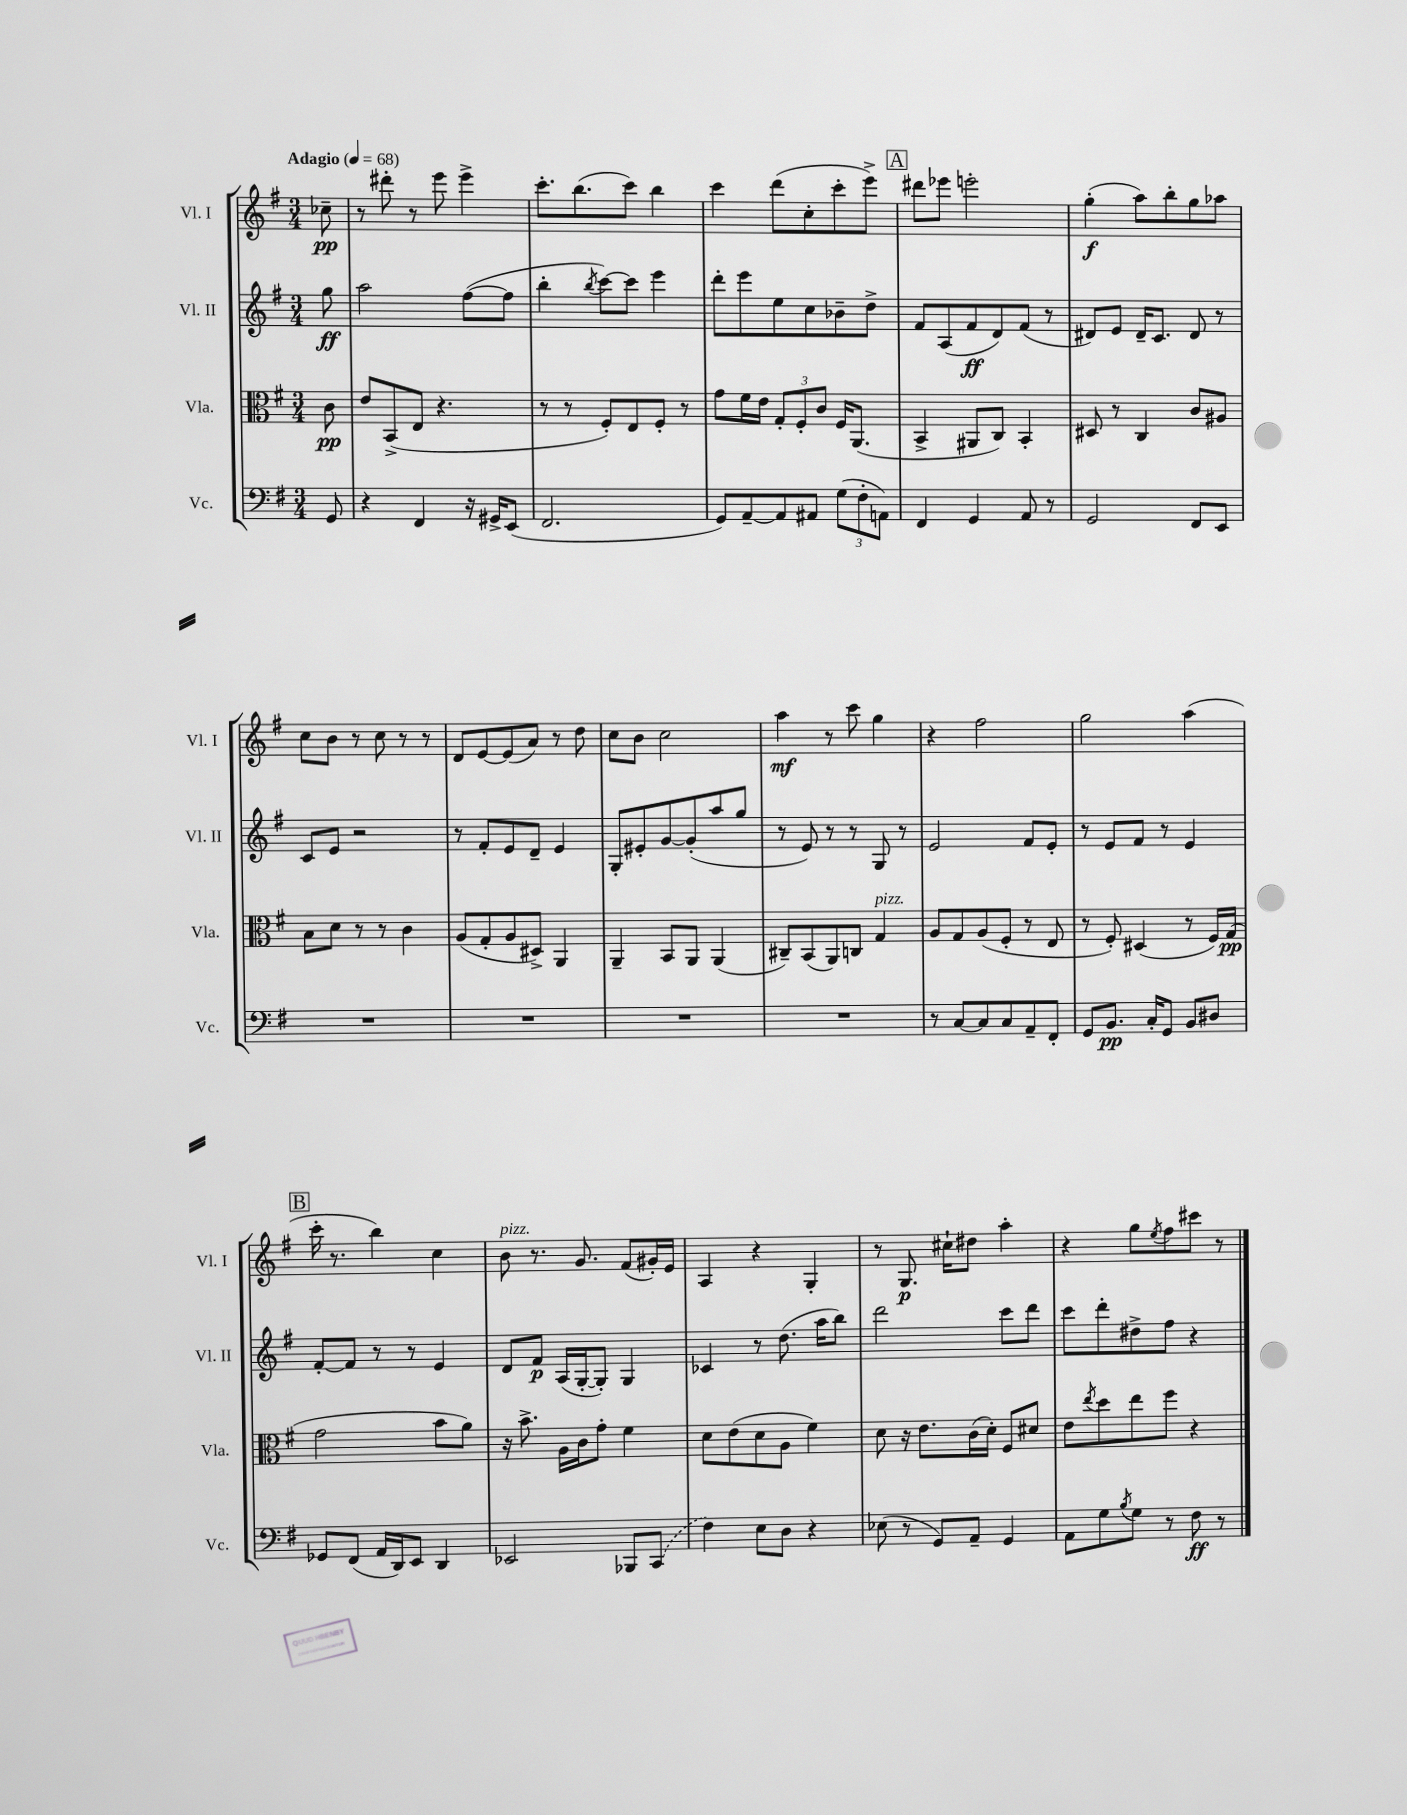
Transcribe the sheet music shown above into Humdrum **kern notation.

**kern	**dynam	**kern	**dynam	**kern	**dynam	**kern	**dynam
*part4	*part4	*part3	*part3	*part2	*part2	*part1	*part1
*staff4	*staff4	*staff3	*staff3	*staff2	*staff2	*staff1	*staff1
*I"Vc.	*	*I"Vla.	*	*I"Vl. II	*	*I"Vl. I	*
*I'Vc.	*	*I'Vla.	*	*I'Vl. II	*	*I'Vl. I	*
*clefF4	*	*clefC3	*	*clefG2	*	*clefG2	*
*k[f#]	*	*k[f#]	*	*k[f#]	*	*k[f#]	*
*M3/4	*	*M3/4	*	*M3/4	*	*M3/4	*
*MM68	*	*MM68	*	*MM68	*	*MM68	*
=	=	=	=	=	=	=	=
!	!	!	!	!	!	!LO:TX:a:B:t=Adagio	!
8GG/	.	8c\	pp	8gg\	ff	8cc-X~\	pp
=1	=1	=1	=1	=1	=1	=1	=1
4r	.	8e/L	.	2aa\	.	8r	.
.	.	(8BB^/	.	.	.	8ddd#X'\	.
4FF#/	.	8E/J	.	.	.	8r	.
.	.	4.r	.	.	.	8eee\	.
16r	.	.	.	([8ff#\L	.	4eee^\	.
16GG#X^/KL	.	.	.	.	.	.	.
(8EE/J	.	.	.	8ff#\J]	.	.	.
=2	=2	=2	=2	=2	=2	=2	=2
2.FF#/	.	8r	.	4bb'\	.	8.ccc'\L	.
.	.	8r	.	.	.	.	.
.	.	.	.	.	.	(8.bb\	.
.	.	.	.	8qbb/	.	.	.
.	.	8F#'/L)	.	[8ccc\L)	.	.	.
.	.	8E/	.	8ccc\J]	.	8ccc\J)	.
.	.	8F#'/J	.	4eee\	.	4bb\	.
.	.	8r	.	.	.	.	.
=3	=3	=3	=3	=3	=3	=3	=3
8GG/L)	.	8g\L	.	8ddd'\L	.	4ccc\	.
[8AA~/	.	16f#\L	.	8eee\	.	.	.
.	.	16e\JJ	.	.	.	.	.
8AA/]	.	12G'/L	.	8ee\	.	(8ddd\L	.
.	.	12F#'/	.	.	.	.	.
8AA#X/J	.	.	.	8cc\	.	8cc'\	.
.	.	12c/J	.	.	.	.	.
(12G\L	.	16F#/KL	.	8b-X~\	.	8ccc'\	.
.	.	(8.AA/J	.	.	.	.	.
12F#'\	.	.	.	.	.	.	.
.	.	.	.	8dd^\J	.	8eee^\J)	.
12AAn\J)	.	.	.	.	.	.	.
!!LO:REH:place=s1:t=A
=4	=4	=4	=4	=4	=4	=4	=4
4FF#/	.	4BB^/	.	8f#/L	.	8ddd#X\L	.
.	.	.	.	(8A/	.	8eee-X\J	.
4GG/	.	8AA#X/L	.	8f#/	ff	2eeen'\	.
.	.	8C/J)	.	8d/)	.	.	.
8AA/	.	4BB'/	.	(8f#/J	.	.	.
8r	.	.	.	8r	.	.	.
=5	=5	=5	=5	=5	=5	=5	=5
2GG/	.	8D#X/	.	8d#X/L)	.	(4gg'\	f
.	.	8r	.	8e/J	.	.	.
.	.	4C/	.	16d#~/KL	.	8aa\L)	.
.	.	.	.	8.c/J	.	.	.
.	.	.	.	.	.	8bb'\	.
8FF#/L	.	8c/L	.	8d#/	.	8gg\	.
8EE/J	.	8A#X/J	.	8r	.	8aa-X\J	.
!!LO:LB:g=z
=6	=6	=6	=6	=6	=6	=6	=6
2.r	.	8B\L	.	8c/L	.	8cc\L	.
.	.	8d\J	.	8e/J	.	8b\J	.
.	.	8r	.	2r	.	8r	.
.	.	8r	.	.	.	8cc\	.
.	.	4c\	.	.	.	8r	.
.	.	.	.	.	.	8r	.
=7	=7	=7	=7	=7	=7	=7	=7
2.r	.	(8A/L	.	8r	.	8d/L	.
.	.	8G'/	.	8f#'/L	.	[8e/	.
.	.	8A/	.	8e/	.	(8e/]	.
.	.	8D#X^/J)	.	8d~/J	.	8a/J)	.
.	.	4AA/	.	4e/	.	8r	.
.	.	.	.	.	.	8dd\	.
=8	=8	=8	=8	=8	=8	=8	=8
2.r	.	4AA~/	.	8G'/L	.	8cc\L	.
.	.	.	.	8e#X'/	.	8b\J	.
.	.	8BB/L	.	[8g/	.	2cc\	.
.	.	8AA/J	.	(8g'/]	.	.	.
.	.	(4AA/	.	8aa/	.	.	.
.	.	.	.	8gg/J	.	.	.
=9	=9	=9	=9	=9	=9	=9	=9
2.r	.	8C#X~/L)	.	8r	.	4aa\	mf
.	.	(8BB/	.	8e/)	.	.	.
.	.	8AA/)	.	8r	.	8r	.
.	.	8Cn/J	.	8r	.	8ccc\	.
!	!	!LO:TX:a:i:t=pizz.	!	!	!	!	!
.	.	4G/	.	8G/	.	4gg\	.
.	.	.	.	8r	.	.	.
=10	=10	=10	=10	=10	=10	=10	=10
8r	.	8A/L	.	2e/	.	4r	.
[8C/L	.	8G/	.	.	.	.	.
8C/]	.	(8A/	.	.	.	2ff#\	.
8C/	.	8F#'/J	.	.	.	.	.
8AA~/	.	8r	.	8f#/L	.	.	.
8FF#'/J	.	8E/	.	8e'/J	.	.	.
=11	=11	=11	=11	=11	=11	=11	=11
8GG/L	.	8r	.	8r	.	2gg\	.
8.BB/J	pp	8F#'/)	.	8e/L	.	.	.
.	.	(4D#X/	.	8f#/J	.	.	.
16C'/KL	.	.	.	.	.	.	.
8GG/J	.	.	.	8r	.	.	.
8BB/L	.	8r	.	4e/	.	(4aa\	.
8D#X/J	.	16F#/LL)	.	.	.	.	.
.	.	(16G/JJ	pp	.	.	.	.
!!LO:LB:g=z
!!LO:REH:place=s1:t=B
=12	=12	=12	=12	=12	=12	=12	=12
8GG-X/L	.	2g\	.	[8f#'/L	.	16ccc'\	.
.	.	.	.	.	.	8.r	.
(8FF#/J	.	.	.	8f#/J]	.	.	.
16AA/LL	.	.	.	8r	.	4bb\)	.
16DD/J)	.	.	.	.	.	.	.
8EE/J	.	.	.	8r	.	.	.
4DD/	.	8b\L	.	4e/	.	4cc\	.
.	.	8a\J)	.	.	.	.	.
=13	=13	=13	=13	=13	=13	=13	=13
!	!	!	!	!	!	!LO:TX:a:i:t=pizz.	!
2EE-X/	.	16r	.	8d/L	.	8b\	.
.	.	8.b^\	.	.	.	.	.
.	.	.	.	8f#/J	p	8.r	.
.	.	16A\LL	.	(16A/LL	.	.	.
.	.	16c\J	.	[16G'/J	.	8.g/	.
.	.	8g'\J	.	8G'/J])	.	.	.
8BBB-X/L	.	4f#\	.	4G/	.	(8f#/L	.
(8CC/J	.	.	.	.	.	16g#X'/L)	.
.	.	.	.	.	.	16e/JJ	.
=14	=14	=14	=14	=14	=14	=14	=14
4F#\)	.	8d\L	.	4c-X/	.	4A/	.
.	.	(8e\	.	.	.	.	.
8E\L	.	8d\	.	8r	.	4r	.
8D\J	.	8A\J	.	(8.dd\	.	.	.
4r	.	4f#\)	.	.	.	4G'/	.
.	.	.	.	16aa\KL	.	.	.
.	.	.	.	8bb\J)	.	.	.
=15	=15	=15	=15	=15	=15	=15	=15
(8E-X\	.	8d\	.	2ddd\	.	8r	.
8r	.	16r	.	.	.	8.G/	p
.	.	8.e\L	.	.	.	.	.
8GG/L)	.	.	.	.	.	.	.
.	.	.	.	.	.	16cc#X`\KL	.
8AA~/J	.	(16c\L	.	.	.	8dd#X\J	.
.	.	16d'\JJ)	.	.	.	.	.
4GG/	.	8F#/L	.	8ccc\L	.	4aa'\	.
.	.	8d#X/J	.	8ddd\J	.	.	.
=16	=16	=16	=16	=16	=16	=16	=16
8AA\L	.	8e\L	.	8ccc\L	.	4r	.
.	.	8qee/	.	.	.	.	.
8G\	.	8dd\	.	8ddd'\	.	.	.
8qB/	.	.	.	.	.	.	.
8G\J	.	8ee\	.	8dd#X^\	.	8gg\L	.
.	.	.	.	.	.	8qee/	.
8r	.	8ff#\J	.	8ff#\J	.	8ff#\	.
8F#\	ff	4r	.	4r	.	8ccc#X\J	.
8r	.	.	.	.	.	8r	.
==	==	==	==	==	==	==	==
*-	*-	*-	*-	*-	*-	*-	*-
